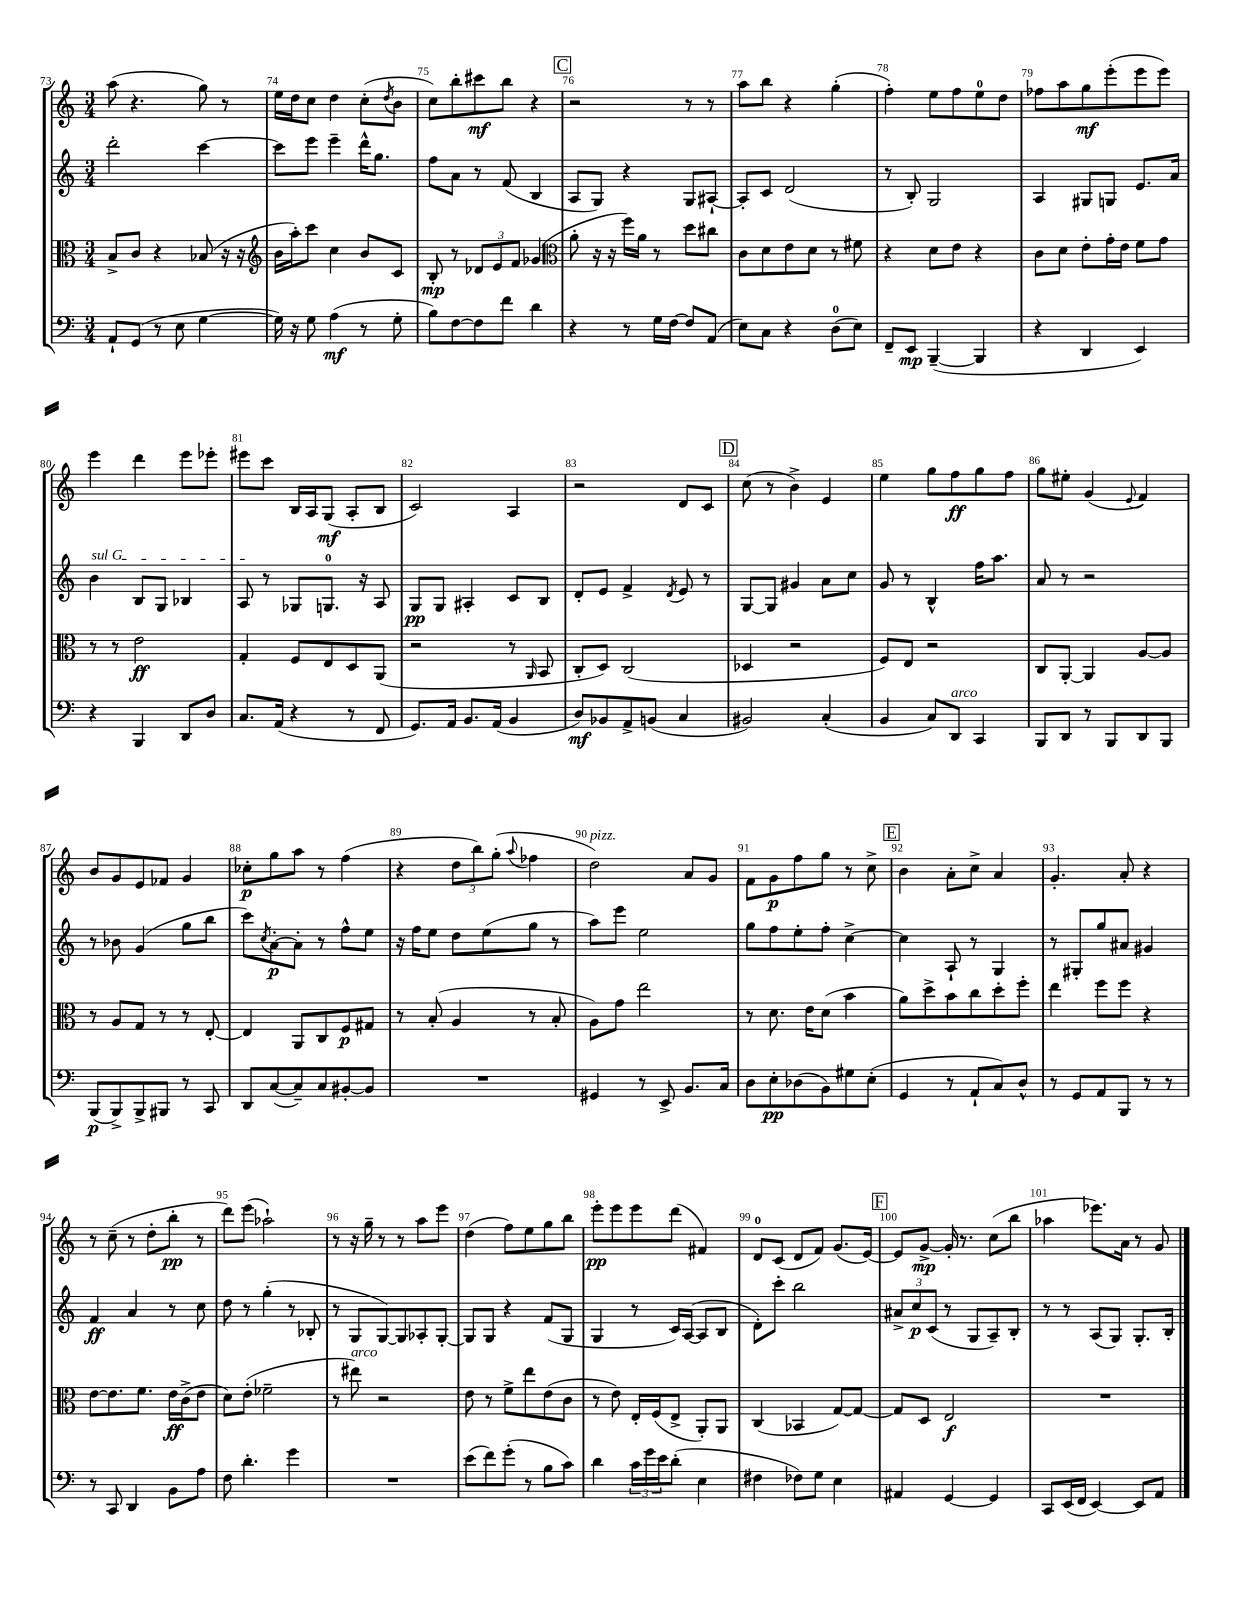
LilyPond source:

<<
\new StaffGroup <<
\new Staff = "s0" {
    \clef treble \key c \major \numericTimeSignature \time 3/4
    a''8( r4. g''8) r8 |
    e''16 d''16 c''8 d''4 c''8-.( \acciaccatura { d''8 } b'8 |
    c''8) b''8-. cis'''8\mf b''8 r4 |
    \mark \markup { \box "C" } r2 r8 r8 |
    a''8 b''8 r4 g''4-.( |
    f''4-.) e''8 f''8 e''8-0 d''8 |
    fes''8 a''8 g''8\mf e'''8-.( e'''8 e'''8) |
    e'''4 d'''4 e'''8 ees'''8-. |
    eis'''8 c'''8 b16 a16 g8\mf( a8-. b8 |
    c'2) a4 |
    r2 d'8 c'8 |
    \mark \markup { \box "D" } c''8( r8 b'4->) e'4 |
    e''4 g''8 f''8\ff g''8 f''8 |
    g''8 eis''8-. g'4( \appoggiatura { e'8 } f'4) |
    b'8 g'8 e'8 fes'8 g'4 |
    ces''8-.\p g''8 a''8 r8 f''4( |
    r4 \tuplet 3/2 { d''8 b''8) g''8-.( } \appoggiatura { a''8 } fes''4 |
    d''2^\markup { \italic "pizz." }) a'8 g'8 |
    f'8 g'8\p f''8 g''8 r8 c''8-> |
    \mark \markup { \box "E" } b'4 a'8-. c''8-> a'4 |
    g'4.-. a'8-. r4 |
    r8 c''8--( r8 d''8-. b''8-.\pp r8 |
    d'''8) e'''8( aes''2-!) |
    r8 r16 g''16-- r8 r8 a''8 e'''8 |
    d''4( f''8) e''8 g''8 b''8 |
    e'''8-.\pp e'''8 e'''8 d'''8( fis'4) |
    d'8-0 c'8( d'8 f'8) g'8.( e'16~) |
    \mark \markup { \box "F" } e'8 g'8~->\mp g'16-. r8. c''8( b''8 |
    aes''4 ees'''8.) a'16 r8 g'8 \bar "|." |
}
\new Staff = "s1" {
    \clef treble \key c \major \numericTimeSignature \time 3/4
    d'''2-. c'''4~ |
    c'''8 e'''8 e'''4-- d'''16-^ g''8. |
    f''8 a'8 r8 f'8( b4 |
    \mark \markup { \box "C" } a8 g8) r4 g8 ais8~-! |
    ais8-. c'8 d'2( |
    r8 b8-.) g2 |
    a4 gis8 g8 e'8. a'16 |
    \once \override TextSpanner.bound-details.left.text = \markup { \italic "sul G" } b'4\startTextSpan b8 g8 bes4 |
    a8\stopTextSpan r8 ges8 g8.-0 r16 a8 |
    g8\pp g8 ais4-. c'8 b8 |
    d'8-. e'8 f'4-> \acciaccatura { d'8 } e'8 r8 |
    \mark \markup { \box "D" } g8~ g8 gis'4 a'8 c''8 |
    g'8 r8 b4-^ f''16 a''8. |
    a'8 r8 r2 |
    r8 bes'8 g'4( g''8 b''8 |
    c'''8) \acciaccatura { c''8 } a'8~-.\p a'8-. r8 f''8-^ e''8 |
    r16 f''16 e''8 d''8 e''8( g''8 r8 |
    a''8) e'''8 e''2 |
    g''8 f''8 e''8-. f''8-. c''4~-> |
    \mark \markup { \box "E" } c''4 a8-! r8 g4 |
    r8 gis8-. g''8 ais'8 gis'4 |
    f'4\ff a'4 r8 c''8 |
    d''8 r8 g''4-.( r8 bes8-. |
    r8 g8 g8~) g8 aes8-. g8~-. |
    g8 g8 r4 f'8( g8 |
    g4 r8 c'16) a16~( a8 b8 |
    d'8-.) c'''8-. b''2 |
    \mark \markup { \box "F" } \tuplet 3/2 { ais'8-> c''8\p c'8( } r8 g8 a8--) b8-. |
    r8 r8 a8( g8) g8.-. b16-. \bar "|." |
}
\new Staff = "s2" {
    \clef alto \key c \major \numericTimeSignature \time 3/4
    b8-> c'8 r4 bes8( r16 r16 |
    \clef treble b'16 a''16-.) c'''8 c''4 b'8 c'8 |
    b8-.\mp r8 \tuplet 3/2 { des'8 e'8 f'8 } ges'4( |
    \mark \markup { \box "C" } \clef alto a'8-. r16 r16 f''16) a'16 r8 d''8 cis''8 |
    c'8 d'8 e'8 d'8 r8 fis'8 |
    r4 d'8 e'8 r4 |
    c'8 d'8 e'8-. g'16-. e'16 f'8 g'8 |
    r8 r8 e'2\ff |
    g4-. f8 e8 d8 a,8( |
    r2 r8 \grace { a,16 } b,8 |
    c8-. d8) c2( |
    \mark \markup { \box "D" } des4 r2 |
    f8) e8 r2 |
    c8 a,8~-. a,4 a8~ a8 |
    r8 a8 g8 r8 r8 e8~-. |
    e4 a,8 c8 f8\p gis8 |
    r8 b8-.( a4 r8 b8-. |
    a8) g'8 e''2 |
    r8 d'8. e'16 d'8( b'4 |
    \mark \markup { \box "E" } a'8) d''8-> b'8 c''8 d''8-. f''8-. |
    e''4 f''8 f''8 r4 |
    e'8~ e'8. f'8. e'16\ff c'16->( e'8 |
    d'8) e'8-.( fes'2-- |
    r8 eis''8^\markup { \italic "arco" }) r2 |
    e'8 r8 f'8-> e''8 e'8( c'8 |
    r8 e'8) e16-. f16( e8-> a,8-.) a,8 |
    c4( bes,4 g8~) g8~ |
    \mark \markup { \box "F" } g8 d8 e2\f |
    R2. \bar "|." |
}
\new Staff = "s3" {
    \clef bass \key c \major \numericTimeSignature \time 3/4
    a,8-! g,8( r8 e8 g4~ |
    g16) r16 g8 a4\mf( r8 g8-. |
    b8) f8~ f8 f'8 d'4 |
    \mark \markup { \box "C" } r4 r8 g16 f16~ f8 a,8( |
    e8) c8 r4 d8-0( e8) |
    f,8-- e,8\mp b,,4~--( b,,4 |
    r4 d,4 e,4) |
    r4 b,,4 d,8 d8 |
    c8. a,16( r4 r8 f,8 |
    g,8.) a,16 b,8. a,16( b,4 |
    d8\mf) bes,8 a,8-> b,8( c4 |
    \mark \markup { \box "D" } bis,2) c4-.( |
    b,4 c8) d,8^\markup { \italic "arco" } c,4 |
    b,,8 d,8 r8 b,,8 d,8 b,,8 |
    b,,8\p( b,,8->) b,,8-> bis,,8 r8 c,8 |
    d,8 c8~( c8--) c8 bis,8~-. bis,8 |
    R2. |
    gis,4 r8 e,8-> b,8. c16 |
    d8 e8-.\pp des8( b,8) gis8 e8-.( |
    \mark \markup { \box "E" } g,4 r8 a,8-! c8) d8-^ |
    r8 g,8 a,8 b,,8 r8 r8 |
    r8 c,8 d,4 b,8 a8 |
    f8 d'4.-. g'4 |
    R2. |
    e'8( f'8) g'8-.( r8 b8 c'8) |
    d'4 \tuplet 3/2 { c'16 g'16 e'16 } d'8-.( e4 |
    fis4 fes8) g8 e4 |
    \mark \markup { \box "F" } ais,4 g,4~ g,4 |
    c,8 e,16( f,16 e,4~) e,8 a,8 \bar "|." |
}
>>
>>
\layout { \context { \Score currentBarNumber = #73 \override BarNumber.break-visibility = ##(#f #t #t) barNumberVisibility = #all-bar-numbers-visible } }
